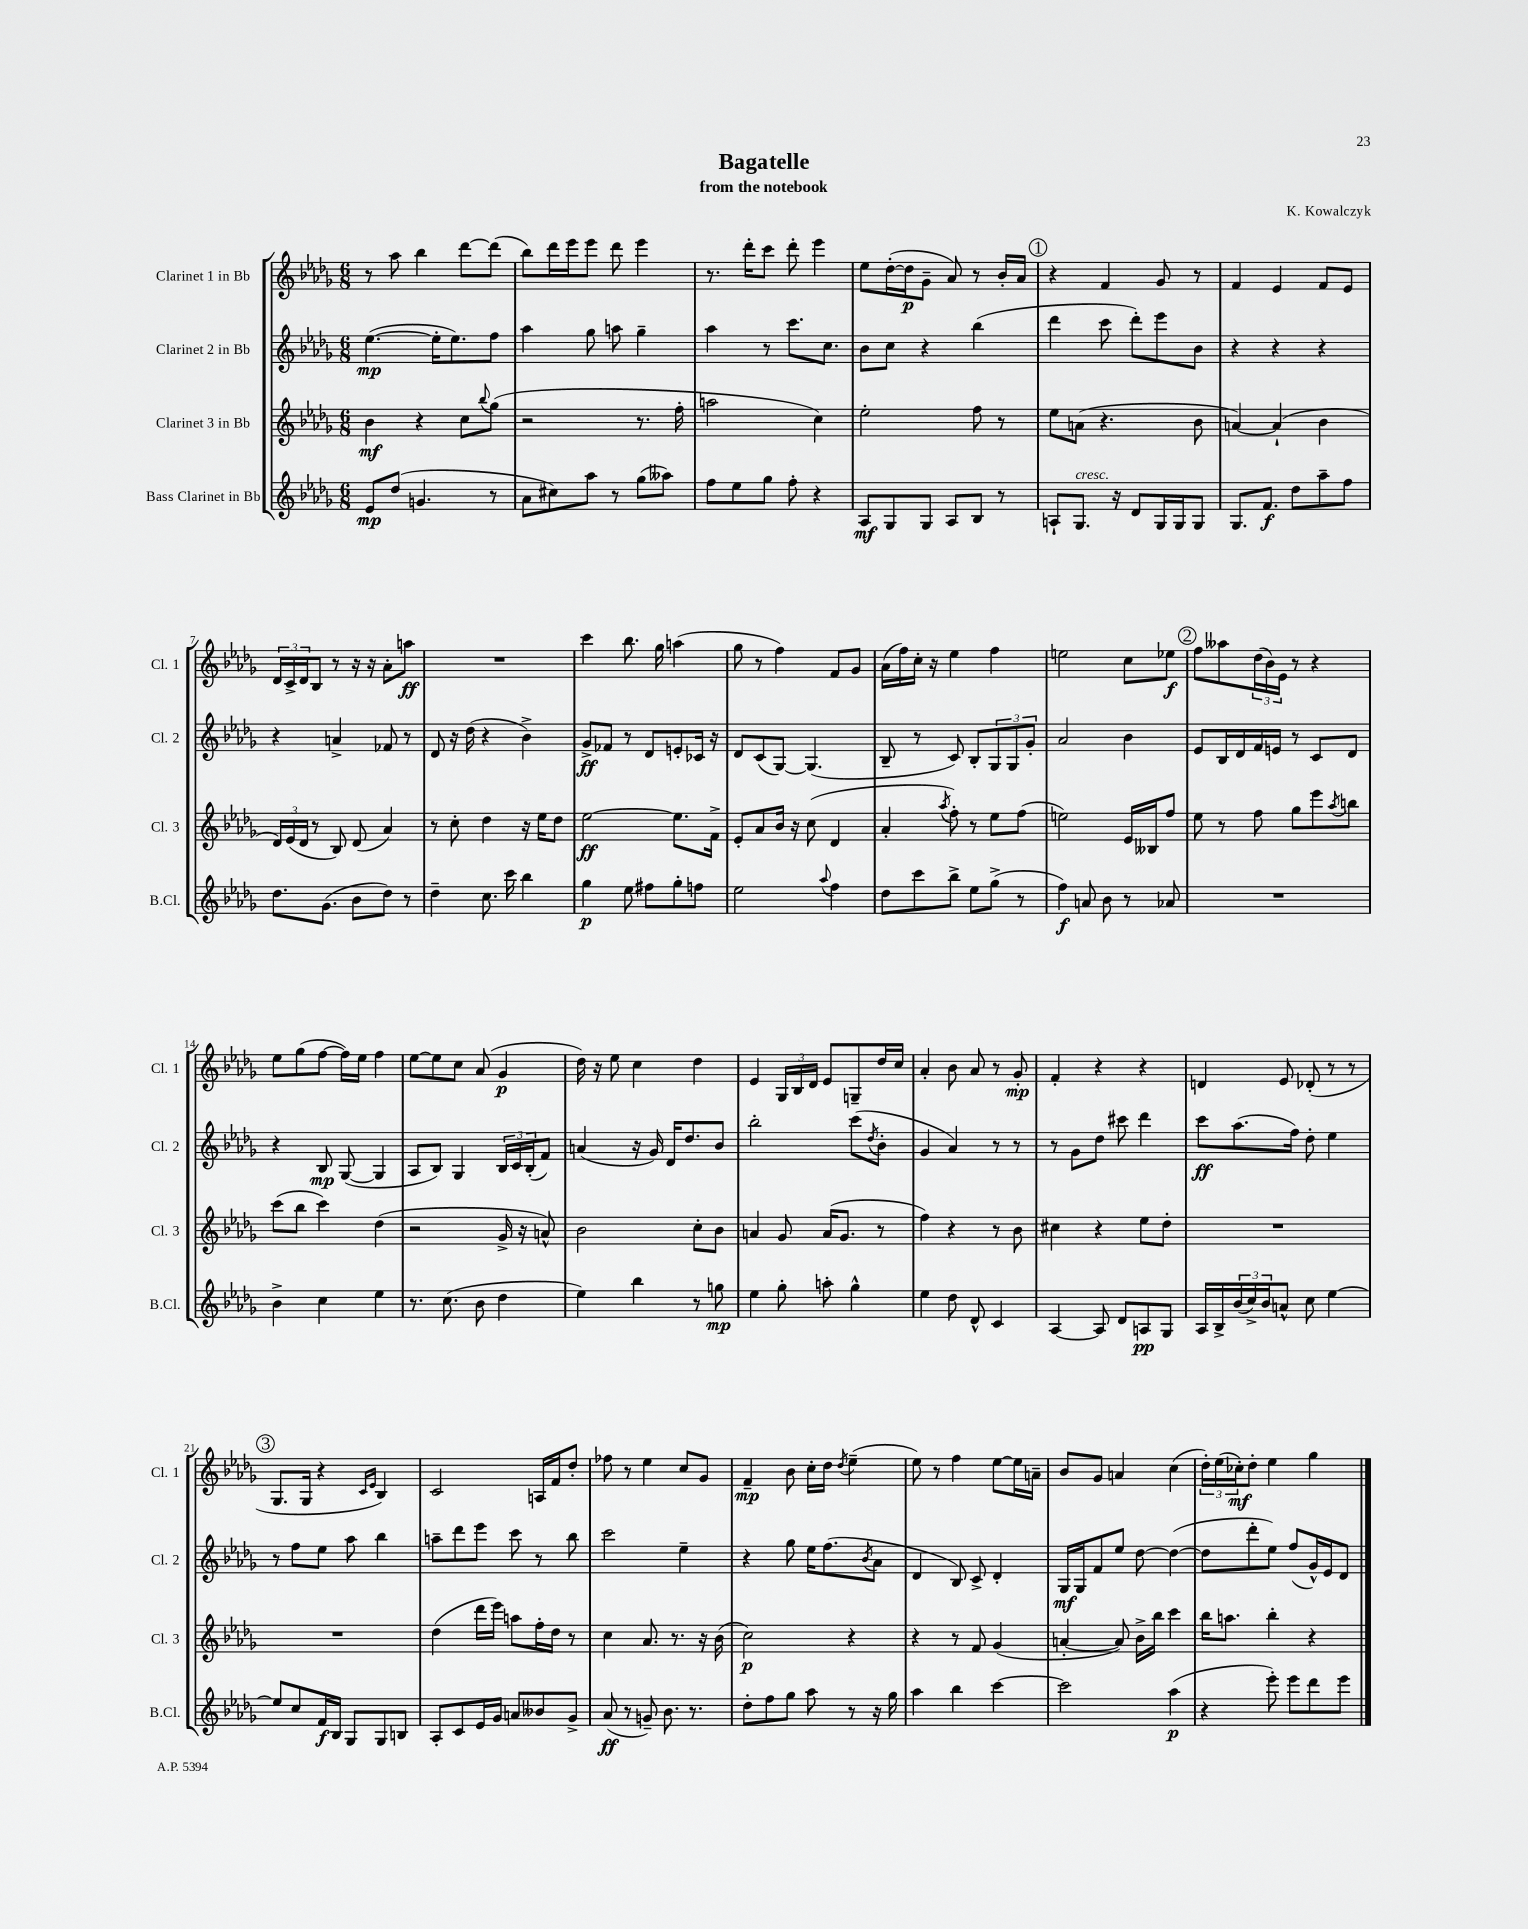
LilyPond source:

\header { title = "Bagatelle" composer = "K. Kowalczyk" subtitle = "from the notebook" }
<<
\new StaffGroup <<
\new Staff = "s0" \with { instrumentName = "Clarinet 1 in Bb" shortInstrumentName = "Cl. 1" } {
    \clef treble \key des \major \numericTimeSignature \time 6/8
    r8 aes''8 bes''4 des'''8~ des'''8( |
    bes''8) des'''16 ees'''16 ees'''8 des'''8 ees'''4 |
    r8. des'''16-. c'''8 des'''8-. ees'''4 |
    ees''8 des''16~-.( des''16\p ges'8-- aes'8) r8 bes'16-. aes'16 |
    \mark \markup { \circle "1" } r4 f'4 ges'8 r8 |
    f'4 ees'4 f'8 ees'8 |
    \tuplet 3/2 { des'16 c'16-> des'16 } bes8 r8 r16 r16 aes'8-. a''8\ff |
    R2. |
    c'''4 bes''8. ges''16 a''4( |
    ges''8 r8 f''4) f'8 ges'8 |
    aes'16( f''16) c''16-. r16 ees''4 f''4 |
    e''2 c''8 ees''8\f |
    \mark \markup { \circle "2" } f''8 aeses''8 \tuplet 3/2 { des''16( bes'16) ees'16 } r8 r4 |
    ees''8 ges''8( f''8~ f''16) ees''16 f''4 |
    ees''8~ ees''8 c''8 aes'8( ges'4\p |
    des''16) r16 ees''8 c''4 des''4 |
    ees'4 \tuplet 3/2 { ges16 bes16 des'16 } ees'8 g8-- des''16 c''16 |
    aes'4-. bes'8 aes'8 r8 ges'8-.\mp |
    f'4-. r4 r4 |
    d'4 ees'8 des'8-.( r8 r8 |
    \mark \markup { \circle "3" } ges8. ges16 r4 \grace { c'16 ees'16 } bes4) |
    c'2 a16 f'16 des''8-. |
    fes''8 r8 ees''4 c''8 ges'8 |
    f'4--\mp bes'8 c''16-. des''16 \acciaccatura { des''8 } ees''4--( |
    ees''8) r8 f''4 ees''8~ ees''16 a'16-- |
    bes'8 ges'8 a'4 c''4( |
    \tuplet 3/2 { des''16-.) ees''16( ces''16-.\mf) } des''8-. ees''4 ges''4 \bar "|." |
}
\new Staff = "s1" \with { instrumentName = "Clarinet 2 in Bb" shortInstrumentName = "Cl. 2" } {
    \clef treble \key des \major \numericTimeSignature \time 6/8
    ees''4.~\mp( ees''16-. ees''8.) f''8 |
    aes''4 ges''8 a''8 ges''4-- |
    aes''4 r8 c'''8. c''8. |
    bes'8 c''8 r4 bes''4( |
    \mark \markup { \circle "1" } des'''4 c'''8 des'''8-.) ees'''8 bes'8 |
    r4 r4 r4 |
    r4 a'4-> fes'8 r8 |
    des'8 r16 des''16( r4 bes'4->) |
    ges'8->\ff fes'8 r8 des'8 e'8-. ces'16 r16 |
    des'8 c'8( ges8~) ges4.( |
    bes8-- r8 c'8) bes8-. \tuplet 3/2 { ges8 ges8 ges'8-. } |
    aes'2 bes'4 |
    \mark \markup { \circle "2" } ees'8 bes16 des'16 f'16 e'16 r8 c'8 des'8 |
    r4 bes8\mp ges8~( ges4 |
    aes8 bes8) ges4 \tuplet 3/2 { bes16 c'16 bes16-.( } f'8) |
    a'4( r16 ges'16) des'16 des''8. bes'8 |
    bes''2-. c'''8( \acciaccatura { des''8 } bes'8-. |
    ges'4 aes'4) r8 r8 |
    r8 ges'8 des''8 cis'''8 des'''4 |
    c'''8\ff aes''8.( f''16) des''8-. ees''4 |
    \mark \markup { \circle "3" } r8 f''8 ees''8 aes''8 bes''4 |
    a''8-- des'''8 ees'''8 c'''8 r8 bes''8 |
    c'''2 ees''4-- |
    r4 ges''8 ees''16 f''8.( \acciaccatura { bes'8 } aes'8 |
    des'4 bes8) c'8-> des'4-. |
    ges16\mf ges16 f'8 ees''8 des''8~ des''4~( |
    des''8 des'''8-. ees''8) f''8( ges'16-^) ees'16 des'8 \bar "|." |
}
\new Staff = "s2" \with { instrumentName = "Clarinet 3 in Bb" shortInstrumentName = "Cl. 3" } {
    \clef treble \key des \major \numericTimeSignature \time 6/8
    bes'4\mf r4 c''8 \appoggiatura { bes''8 } ges''8( |
    r2 r8. f''16-. |
    a''2 c''4) |
    ees''2-. f''8 r8 |
    \mark \markup { \circle "1" } ees''8 a'8( r4. bes'8 |
    a'4~) a'4-!( bes'4 |
    \tuplet 3/2 { des'16) ees'16( des'16 } r8 bes8) des'8( aes'4) |
    r8 c''8-. des''4 r16 ees''16 des''8 |
    ees''2~\ff ees''8. f'16-> |
    ees'8-. aes'8 bes'16 r16 c''8( des'4 |
    aes'4-. \acciaccatura { aes''8 } f''8-.) r8 ees''8 f''8( |
    e''2) ees'16 beses16 f''8 |
    \mark \markup { \circle "2" } ees''8 r8 f''8 ges''8 ees'''8 \acciaccatura { aes''8 } b''8 |
    c'''8( bes''8 c'''4) des''4( |
    r2 ges'16-> r16 a'8-^) |
    bes'2 c''8-. bes'8 |
    a'4 ges'8 a'16( ges'8. r8 |
    f''4) r4 r8 bes'8 |
    cis''4 r4 ees''8 des''8-. |
    R2. |
    \mark \markup { \circle "3" } R2. |
    des''4( des'''16 ees'''16) a''8 f''16-. des''16 r8 |
    c''4 aes'8. r8. r16 bes'16( |
    c''2\p) r4 |
    r4 r8 f'8 ges'4( |
    a'4~-. a'8) bes'16-> bes''16 c'''4 |
    bes''16 a''8. bes''4-. r4 \bar "|." |
}
\new Staff = "s3" \with { instrumentName = "Bass Clarinet in Bb" shortInstrumentName = "B.Cl." } {
    \clef treble \key des \major \numericTimeSignature \time 6/8
    ees'8\mp des''8( g'4. r8 |
    aes'8 cis''8) aes''8 r8 ges''8( aeses''8) |
    f''8 ees''8 ges''8 f''8-. r4 |
    aes8\mf ges8 ges8 aes8 bes8 r8 |
    \mark \markup { \circle "1" } a8-! ges8.^\markup { \italic "cresc." } r16 des'8 ges16 ges16 ges8 |
    ges8. f'8.\f des''8 aes''8-- f''8 |
    des''8. ges'8.( bes'8 des''8) r8 |
    des''4-- c''8. c'''16 bes''4 |
    ges''4\p ees''8 fis''8 ges''8-. f''8 |
    ees''2 \appoggiatura { aes''8 } f''4 |
    des''8 c'''8 bes''8-> ees''8 ges''8->( r8 |
    f''4\f) a'8 bes'8 r8 aes'8 |
    \mark \markup { \circle "2" } R2. |
    bes'4-> c''4 ees''4 |
    r8. c''8.( bes'8 des''4 |
    ees''4) bes''4 r8 g''8\mp |
    ees''4 ges''8-. a''8-. ges''4-^ |
    ees''4 des''8 des'8-^ c'4 |
    aes4~ aes8 des'8 a8\pp ges8 |
    aes16 bes16-> \tuplet 3/2 { bes'16( c''16->) bes'16 } a'8-^ c''8 ees''4~ |
    \mark \markup { \circle "3" } ees''8 c''8 f'16\f bes16 ges8 ges8 b8 |
    aes8-. c'8 ees'16 ges'16 a'8 beses'8 ges'8-> |
    aes'8\ff( r8 g'8--) bes'8. r8. |
    des''8-. f''8 ges''8 aes''8 r8 r16 ges''16 |
    aes''4 bes''4 c'''4~ |
    c'''2 aes''4\p( |
    r4 ees'''8-.) ees'''8 des'''8 ees'''8 \bar "|." |
}
>>
>>
